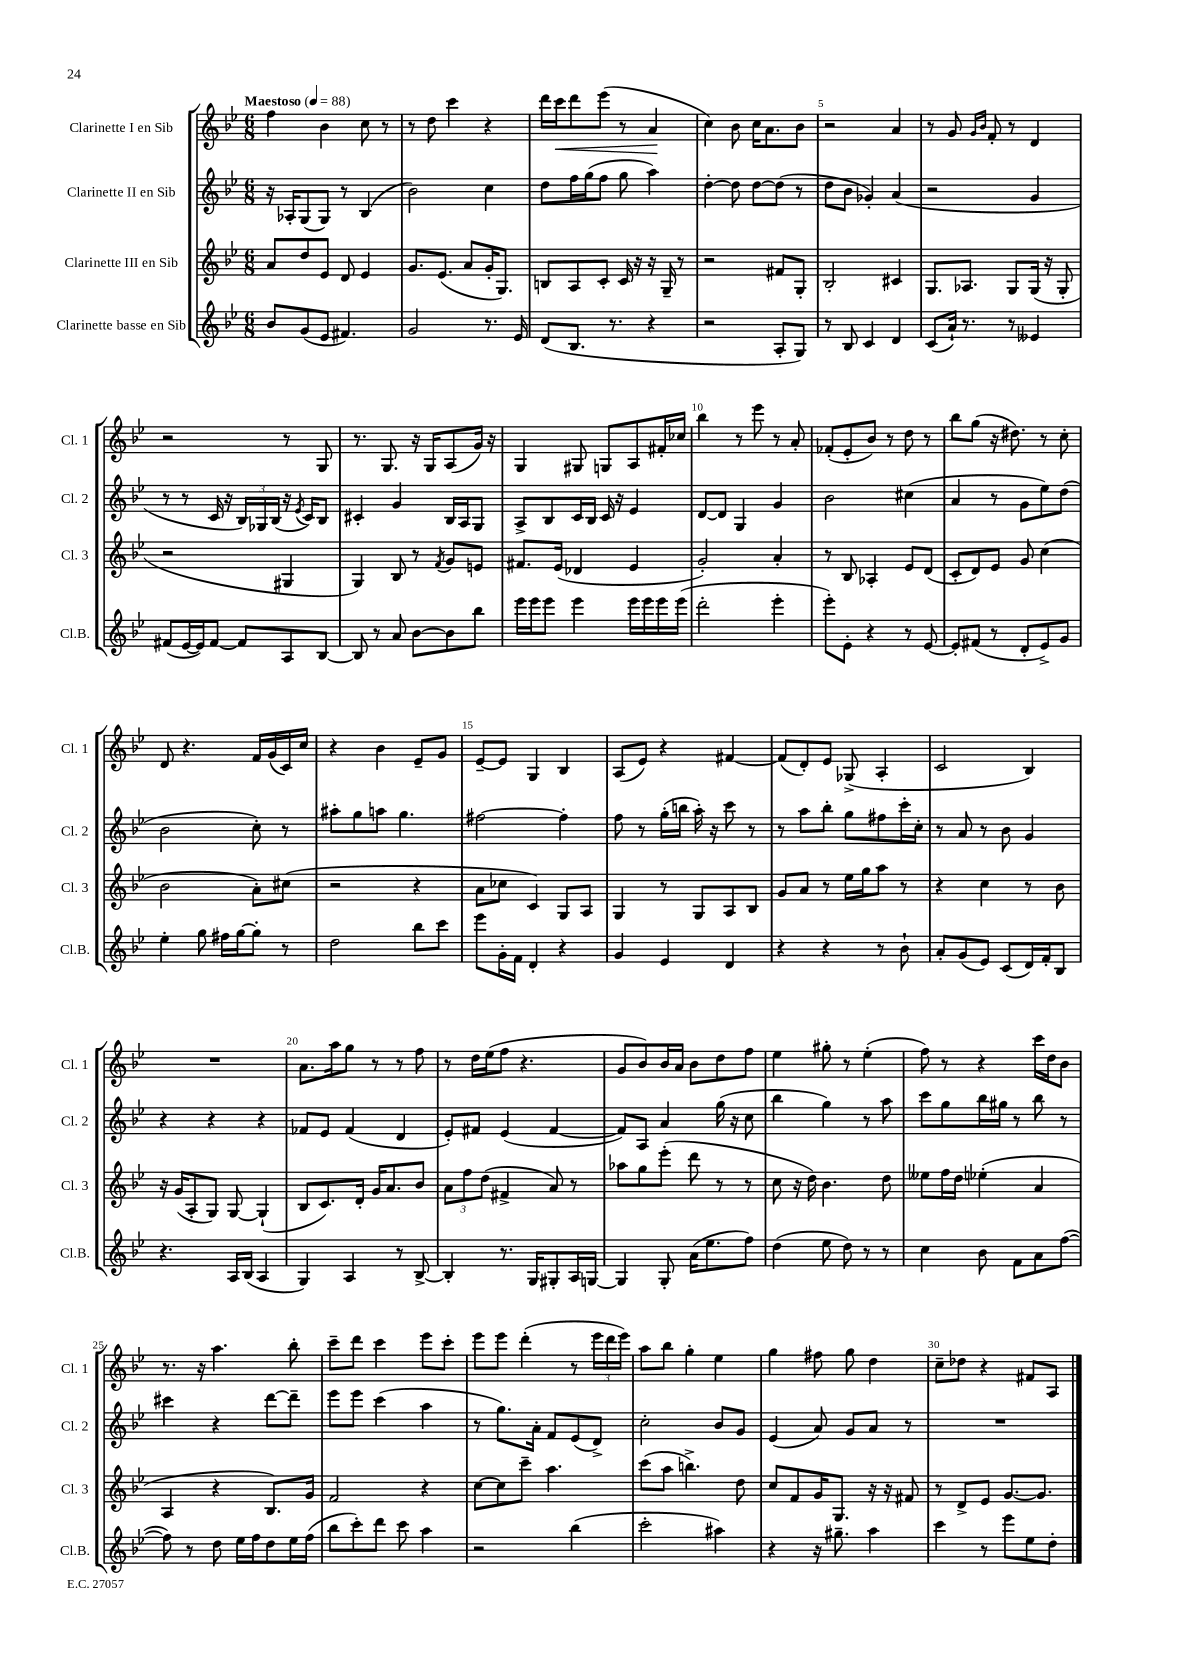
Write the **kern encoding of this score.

**kern	**kern	**kern	**kern
*staff4	*staff3	*staff2	*staff1
*clefG2	*clefG2	*clefG2	*clefG2
*k[b-e-]	*k[b-e-]	*k[b-e-]	*k[b-e-]
*M6/8	*M6/8	*M6/8	*M6/8
*MM88	*MM88	*MM88	*MM88
8b-	8a	16r	4ff
.	.	16A-'	.
(8g	8dd	(8G	.
8e-	8e-	8G)	4b-
4.f#)	8d	8r	.
.	4e-	(4B-	8cc
.	.	.	8r
=	=	=	=
2g	8.g	2b-)	8r
.	.	.	8dd
.	(8.e-	.	.
.	.	.	4ccc
.	8a	.	.
8.r	16g'	4cc	4r
.	8.G)	.	.
16e-	.	.	.
=	=	=	=
(8d	8B	8dd	16ddd
.	.	.	16ccc
8.B-	8A	16ff	8ddd
.	.	(16gg	.
.	8c'	8ff	(8eee-
8.r	.	.	.
.	16c	8gg	8r
.	16r	.	.
4r	16r	4aa)	4a
.	16G~	.	.
.	8r	.	.
=	=	=	=
2r	2r	[4dd'	4cc)
.	.	8dd]	8b-
.	.	[8dd	16cc
.	.	.	8.a
8A'	8f#	(8dd]	.
8G)	8G'	8r	8b-
=	=	=	=
8r	2B-'	8dd	2r
8B-	.	8b-	.
4c	.	4g-')	.
4d	4c#	(4a	4a
=	=	=	=
(8c	8.G	2r	8r
16a`)	.	.	8g
8.r	8.A-	.	.
.	.	.	16qqg
.	.	.	16qqb-
.	.	.	8f'
8r	8G	.	8r
4e--	(16G	4g	4d
.	16r	.	.
.	8G'	.	.
=	=	=	=
(8f#	2r	8r	2r
[16e-	.	8r	.
16e-])	.	.	.
[8f#	.	16c	.
.	.	16r	.
8f#]	.	24B-)	.
.	.	24G-	.
.	.	(24B-	.
8A	4G#	16r	8r
.	.	8qe-	.
.	.	16c)	.
[8B-	.	8B-	8G
=	=	=	=
8B-]	4G)	4c#'	8.r
8r	.	.	.
.	.	.	8.G
8a	8B-	4g	.
[8b-	8r	.	16r
.	.	.	16G
.	8qf	.	.
8b-]	8g	16B-	(8A
.	.	16A	.
8bb-	8e	8G	16g)
.	.	.	16r
=	=	=	=
16eee-	8.f#	8A^	4G
16eee-	.	.	.
8eee-	.	8B-	.
.	(16e-	.	.
4eee-	4d-	16c	8G#
.	.	16B-	.
.	.	16c	8G
.	.	16r	.
16eee-	4e-	4e-	8A
16eee-	.	.	.
16eee-	.	.	16f#'
(16eee-	.	.	16cc-
=	=	=	=
2ddd'	2g')	[8d	4bb-
.	.	8d]	.
.	.	4G	8r
.	.	.	8eee-
4eee-'	4a'	4g	8r
.	.	.	8a'
=	=	=	=
8eee-')	8r	2b-	(8f-'
8e-'	8B-	.	8e-'
4r	4A-'	.	8b-)
.	.	.	8r
8r	8e-	(4cc#	8dd
[8e-	(8d	.	8r
=	=	=	=
8e-']	8c'	4a	8bb-
(8f#	8d)	.	(8gg
8r	8e-	8r	16r
.	.	.	8.dd#)
8d'	8g	8g	.
8e-^)	(4cc	8ee-)	8r
8g	.	(8dd	8cc'
=	=	=	=
4ee-'	2b-	2b-	8d
.	.	.	4.r
8gg	.	.	.
16ff#	.	.	.
[16gg	.	.	.
8gg']	8a')	8cc')	16f
.	.	.	(16g
8r	(8cc#	8r	16c)
.	.	.	16cc
=	=	=	=
2dd	2r	8aa#'	4r
.	.	8gg	.
.	.	8aa	4b-
.	.	4.gg	.
8bb-	4r	.	8e-~
8ccc	.	.	8g
=	=	=	=
8eee-	8a	[2ff#	[8e-~
16g'	8cc-	.	8e-]
16f	.	.	.
4d'	4c)	.	4G
4r	8G	4ff#']	4B-
.	8A	.	.
=	=	=	=
4g	4G	8ff	(8A
.	.	8r	8e-)
4e-	8r	(16gg'	4r
.	.	16bb	.
.	8G	16aa')	.
.	.	16r	.
4d	8A	8ccc	[4f#
.	8B-	8r	.
=	=	=	=
4r	8g	8r	(8f#]
.	8a	8aa	8d')
4r	8r	8bb-'	8e-
.	16ee-	8gg	(8G-^
.	16gg	.	.
8r	8aa	8ff#	4A'
8b-`	8r	16ccc'	.
.	.	16cc'	.
=	=	=	=
8a'	4r	8r	2c
(8g	.	8a	.
8e-)	4cc	8r	.
(8c	.	8b-	.
16d)	8r	4g	4B-)
16f'	.	.	.
8B-	8b-	.	.
=	=	=	=
4.r	16r	4r	2.r
.	(16g	.	.
.	8A'	.	.
.	8G)	4r	.
16A	[8G	.	.
(16B-	.	.	.
4A	(4G`]	4r	.
=	=	=	=
4G)	8B-	8f-	8.a
.	8.c)	8e-	.
.	.	.	16aa
4A	.	(4f-	8gg
.	16d'	.	.
.	16g	.	8r
.	8.a	.	.
8r	.	4d	8r
[8B-^	8b-	.	8ff
=	=	=	=
4B-']	12a	8e-')	8r
.	12ff	.	.
.	.	8f#	16dd
.	(12dd	.	.
.	.	.	(16ee-
8.r	4f#^	(4e-	8ff
.	.	.	4.r
16G	.	.	.
8G#'	8a)	[4f#	.
16A	8r	.	.
[16G	.	.	.
=	=	=	=
4G]	8aa-	8f#])	8g
.	8gg	8A	8b-)
8G'	(8eee-'	4a	16b-
.	.	.	16a
(16a	8ddd	.	8b-
8.ee-	.	.	.
.	8r	(16gg	8dd
.	.	16r	.
8ff)	8r	8cc	8ff
=	=	=	=
(4dd	8cc	4bb-	4ee-
.	16r	.	.
.	16dd)	.	.
8ee-	4.b-	4gg)	8gg#'
8dd)	.	.	8r
8r	.	8r	(4ee-'
8r	8dd	8aa	.
=	=	=	=
4cc	8ee--	8ccc	8ff)
.	16ff	8gg	8r
.	16dd	.	.
8b-	(4ee-'	16bb-	4r
.	.	16gg#	.
8f	.	8r	.
8a	4a	8bb-	16ccc
.	.	.	16dd
([8ff	.	8r	8b-
=	=	=	=
8ff])	4A	4ccc#	8.r
8r	.	.	.
.	.	.	16r
8dd	4r	4r	4.aa
16ee-	.	.	.
16ff	.	.	.
8dd	8.B-)	[8ddd	.
16ee-	.	8ddd~]	8bb-'
(16ff	16g	.	.
=	=	=	=
8bb-	2f	8eee-	8ccc~
8ccc')	.	8eee-	8ddd
8ddd	.	(4ccc	4ccc
8ccc	.	.	.
4aa	4r	4aa	8eee-
.	.	.	8ccc'
=	=	=	=
2r	[8cc	8r	8eee-
.	8cc]	8.gg)	8eee-
.	8ccc~	.	(4ddd'
.	.	16a'	.
.	4.aa	8f	.
(4bb-	.	(8e-	8r
.	.	8d^)	24eee-
.	.	.	24ddd
.	.	.	24eee-)
=	=	=	=
2ccc'	(8ccc	2cc'	8aa
.	8aa	.	8bb-
.	4.bb^)	.	4gg'
4aa#)	.	8b-	4ee-
.	8dd	8g	.
=	=	=	=
4r	8cc	(4e-	4gg
.	8f	.	.
16r	16g	8a)	8ff#
8.gg#~	8.G	.	.
.	.	8g	8gg
4aa	16r	8a	4dd
.	16r	.	.
.	8f#	8r	.
=	=	=	=
4ccc	8r	2.r	8cc~
.	8d^	.	8dd-
8r	8e-	.	4r
8eee-	[8.g	.	.
8ee-	.	.	8f#
.	8.g]	.	.
8dd'	.	.	8A
==	==	==	==
*-	*-	*-	*-
